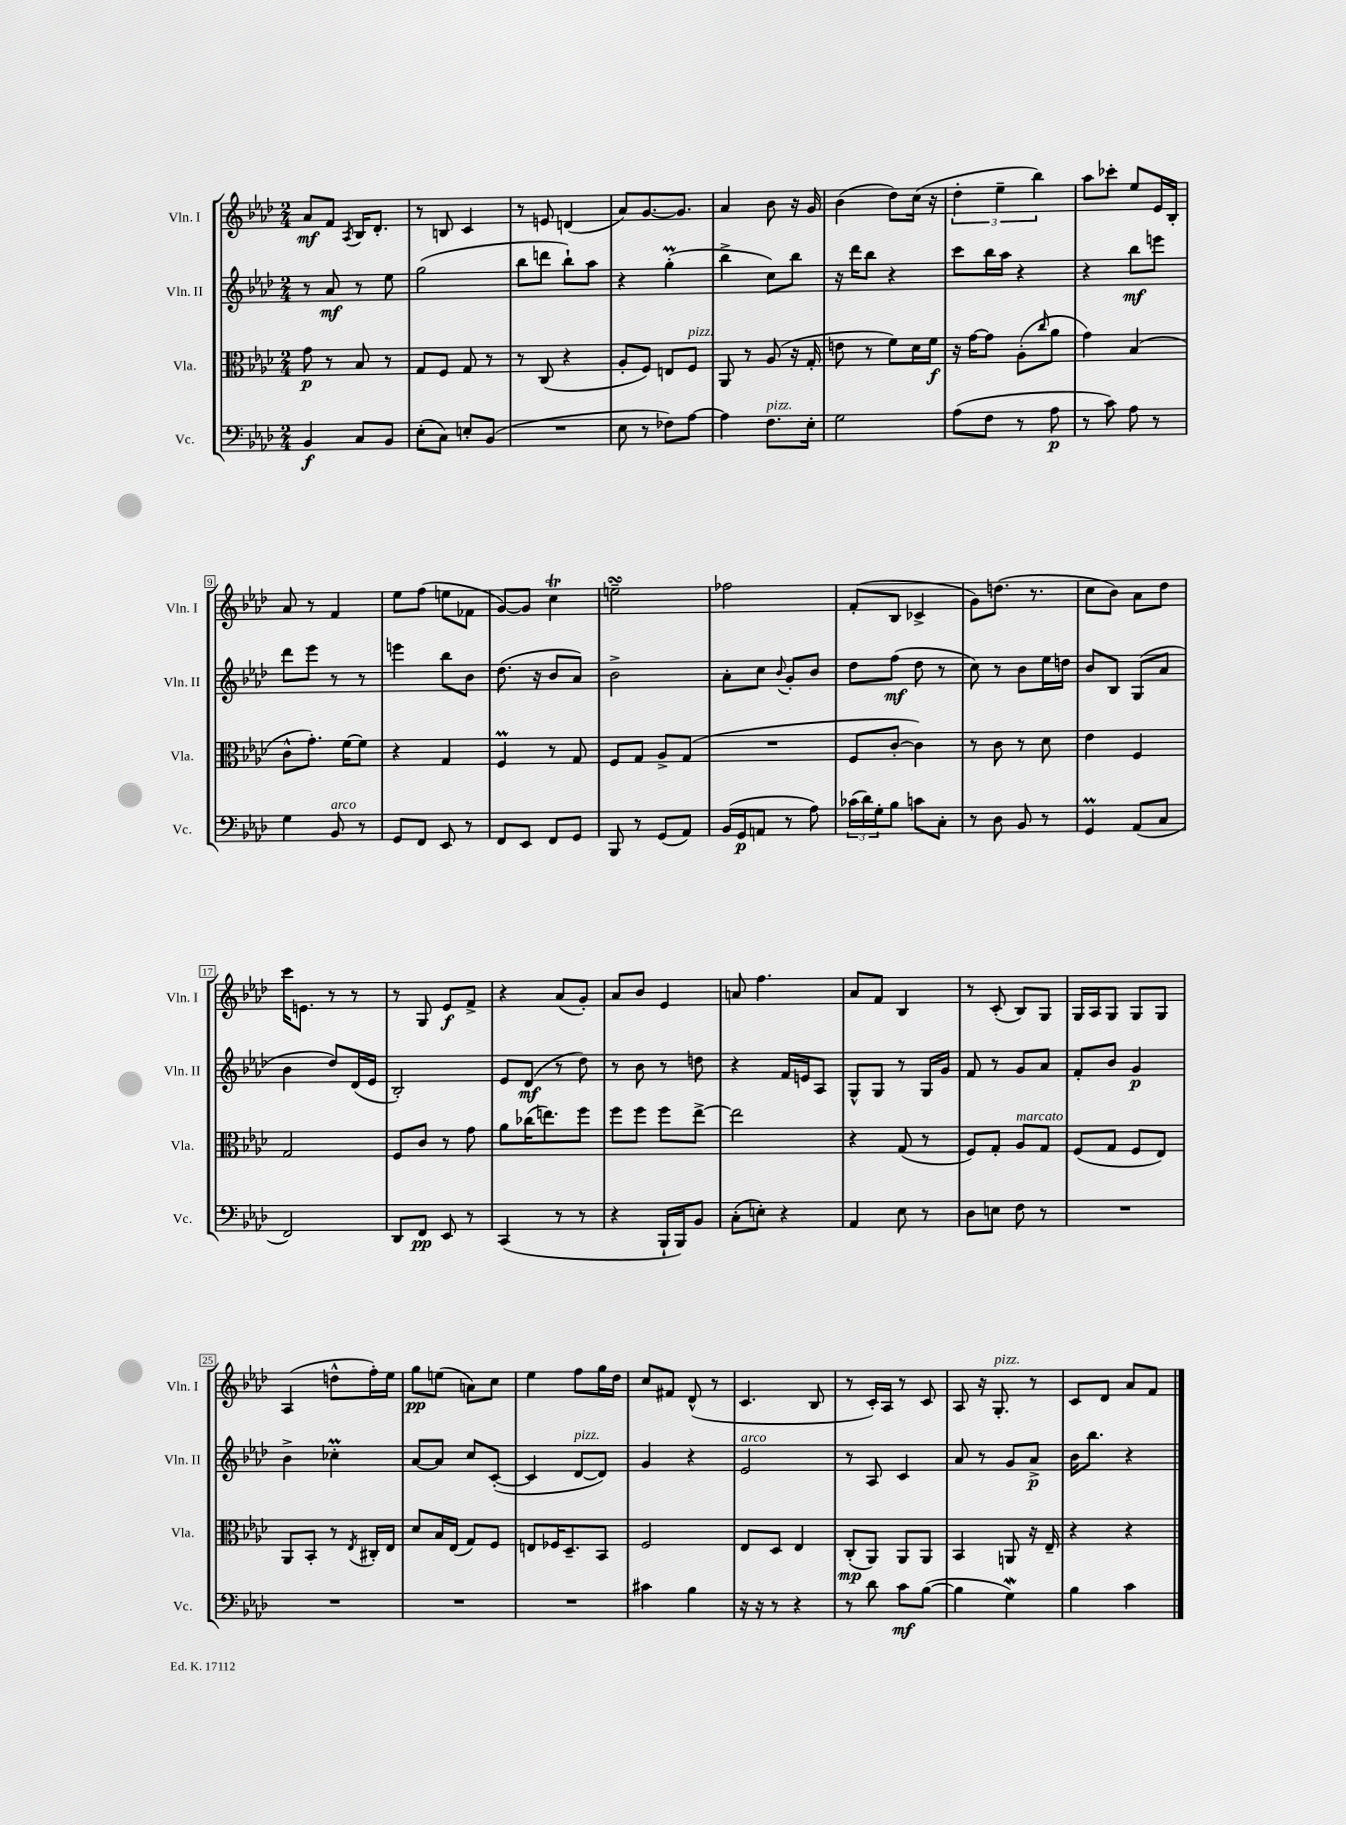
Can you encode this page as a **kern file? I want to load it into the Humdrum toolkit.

**kern	**kern	**kern	**kern
*staff4	*staff3	*staff2	*staff1
*clefF4	*clefC3	*clefG2	*clefG2
*k[b-e-a-d-]	*k[b-e-a-d-]	*k[b-e-a-d-]	*k[b-e-a-d-]
*M2/4	*M2/4	*M2/4	*M2/4
4BB-/	8g\	8r	8a-/L
.	8r	8a-/	8f/J
.	.	.	8qA-/
8C/L	8B-/	8r	16B-/LK
.	.	.	8.d-'/J
8BB-/J	8r	8ee-\	.
=	=	=	=
(8E-'\L	8G/L	(2gg\	8r
8C\J)	8F/J	.	8B/
8E'/L	8G/	.	4c/
(8BB-/J	8r	.	.
=	=	=	=
2r	8r	8bb-\L	8r
.	(8C/	8ddd\J	8e/
.	4r	8bb-`\L)	(4d/
.	.	8aa-\J	.
=	=	=	=
8E-\	8A-'/L	4r	8a-/L)
8r	8F/J)	.	[8.g/
8F-\L)	8E/L	(4gg'\	.
.	.	.	8.g/]J
[8A-\J	8F/J	.	.
=	=	=	=
4A-\]	8AA-/	4bb-^\	4a-/
.	8r	.	.
8.F\L	(8A-/	8cc\L)	8b-\
.	16r	8bb-\J	16r
16E-'\Jk	16G'/	.	16g/
=	=	=	=
2G\	8e\	16r	(4b-\
.	.	16ddd-\LK	.
.	8r	8bb-\J	.
.	8f\L)	4r	8dd-\L)
.	16d-\L	.	(16cc\Jk
.	16f\JJ	.	16r
=	=	=	=
(8A-\L	16r	8ccc\L	6dd-'\
.	[16g\LK	.	.
8F\J	8g\]J	16bb-\L	.
.	.	.	6ee-~\
.	.	16aa-\JJ	.
8r	(8A-'\L	4r	.
.	.	.	6bb-\)
.	16qqcc/	.	.
8A-\	8a-\J	.	.
=	=	=	=
8r	4g\)	4r	8aa-\L
8c\)	.	.	8ccc-'\J
8A-\	(4B-/	8bb-\L	8ee-/L
8r	.	8eee\J	16e-/L
.	.	.	16B-'/JJ
=	=	=	=
4G\	8c^^\L	8ddd-\L	8a-/
.	8.g'\J)	8eee-\J	8r
8BB-/	.	8r	4f/
.	[16f\LK	.	.
8r	8f\]J	8r	.
=	=	=	=
8GG/L	4r	4eee\	8ee-\L
8FF/J	.	.	(8ff\J
8EE-/	4G/	8bb-\L	8ee\L
8r	.	8b-\J	8f-\J
=	=	=	=
8FF/L	4F/	(8.dd-\	[8g/L)
8EE-/J	.	.	8g/]J
.	.	16r	.
8FF/L	8r	8b-/L	4cc\
8GG/J	8G/	8a-/J)	.
=	=	=	=
8BBB-/	8F/L	2b-^\	2ee~\
8r	8G/J	.	.
(8GG/L	8A-^/L	.	.
8AA-/J)	(8G/J	.	.
=	=	=	=
(16BB-/LL	2r	8a-'\L	2ff-\
16GG/J	.	.	.
8AA/J	.	8cc\J	.
.	.	8qqb-/	.
8r	.	8g'/L	.
8A-\)	.	8b-/J	.
=	=	=	=
(24c-\LL	8F/L	8dd-\L	(8f'/L
24d-\)	.	.	.
24G'\J	.	.	.
8B-\J	[8c'/J	(8ff\J	8B-/J
8c\L	4c\])	8dd-\	4c-^/
8C'\J	.	8r	.
=	=	=	=
8r	8r	8cc\)	8g\L)
8D-\	8c\	8r	(8.dd\J
8BB-/	8r	8b-\L	.
.	.	.	8.r
8r	8d-\	16ee-\L	.
.	.	16dd\JJ	.
=	=	=	=
4GG/	4e-\	8b-/L	8cc\L
.	.	8B-/J	8b-\J)
(8AA-/L	4F/	(8G/L	8a-\L
8C/J	.	8a-/J	8dd-\J
=	=	=	=
2FF/)	2G/	4b-\	16ccc\LK
.	.	.	8.e\J
.	.	8dd-/L)	8r
.	.	(16d-/L	8r
.	.	16e-/JJ	.
=	=	=	=
8DD-/L	8F/L	2B-'/)	8r
8FF/J	8c/J	.	8G/
8EE-/	8r	.	8e-/L
8r	8g\	.	8f^/J
=	=	=	=
(4CC/	8a-\L	8e-/L	4r
.	(16cc-\K	(8d-/J	.
.	8.ee\)	.	.
8r	.	8r	(8a-/L
8r	8ff\J	8dd-\)	8g'/J)
=	=	=	=
4r	8ff\L	8r	8a-/L
.	8ff\J	8b-\	8b-/J
16BBB-`/LL	8ff\L	8r	4e-/
16BBB-/J)	.	.	.
8BB-/J	[8ee-^\J	8dd\	.
=	=	=	=
(8C'\L	2ee-\]	4r	8a/
8E'\J)	.	.	4.ff\
4r	.	16f/LL	.
.	.	16e/J	.
.	.	8A-/J	.
=	=	=	=
4AA-/	4r	8G^^/L	8a-/L
.	.	8G/J	8f/J
8E-\	(8G/	8r	4B-/
8r	8r	16G/LL	.
.	.	16g/JJ	.
=	=	=	=
8D-\L	8F/L)	8f/	8r
8E\J	8G'/J	8r	(8c'/
8F\	8A-/L	8g/L	8B-/L)
8r	8G/J	8a-/J	8G/J
=	=	=	=
2r	(8F/L	8f'/L	16G/LL
.	.	.	16A-/J
.	8G/J	8b-/J	8G/J
.	8F/L	4g/	8G/L
.	8E-/J)	.	8G/J
=	=	=	=
2r	8AA-/L	4b-^\	(4A-/
.	8BB-'/J	.	.
.	8r	4cc-'\	8dd^^\L
.	8qE-/	.	.
.	16C#'/LL	.	16ff'\L)
.	16E-/JJ	.	16ee-\JJ
=	=	=	=
2r	8d-/L	[8a-/L	8gg\L
.	16B-/L	8a-/]J	(8ee\J
.	(16E-/JJ	.	.
.	8G/L)	8cc/L	8a\L)
.	8F/J	([8c'/J	8cc\J
=	=	=	=
2r	8E/L	4c/]	4ee-\
.	16F-/K	.	.
.	8.D-~/	.	.
.	.	[8d-/L	8ff\L
.	8BB-/J	8d-/]J)	16gg\L
.	.	.	16dd-\JJ
=	=	=	=
4c#\	2F/	4g/	8cc/L
.	.	.	8f#/J
4B-\	.	4r	(8d-^^/
.	.	.	8r
=	=	=	=
16r	8E-/L	2e-/	4.c/
16r	.	.	.
8r	8D-/J	.	.
4r	4E-/	.	.
.	.	.	8B-/
=	=	=	=
8r	(8C'/L	8r	8r
8d-\	8AA-/J)	8A-/	16c'/LL)
.	.	.	16A-/JJ
8c\L	8AA-/L	4c/	8r
([8B-\J	8AA-/J	.	8c/
=	=	=	=
4B-\]	4BB-/	8a-/	8A-/
.	.	8r	16r
.	.	.	8.G'/
4G\)	8AA/	8g/L	.
.	16r	8a-^/J	8r
.	16E-~/	.	.
=	=	=	=
4B-\	4r	16b-\LK	8c/L
.	.	8.bb-\J	.
.	.	.	8d-/J
4c\	4r	4r	8a-/L
.	.	.	8f/J
==	==	==	==
*-	*-	*-	*-
